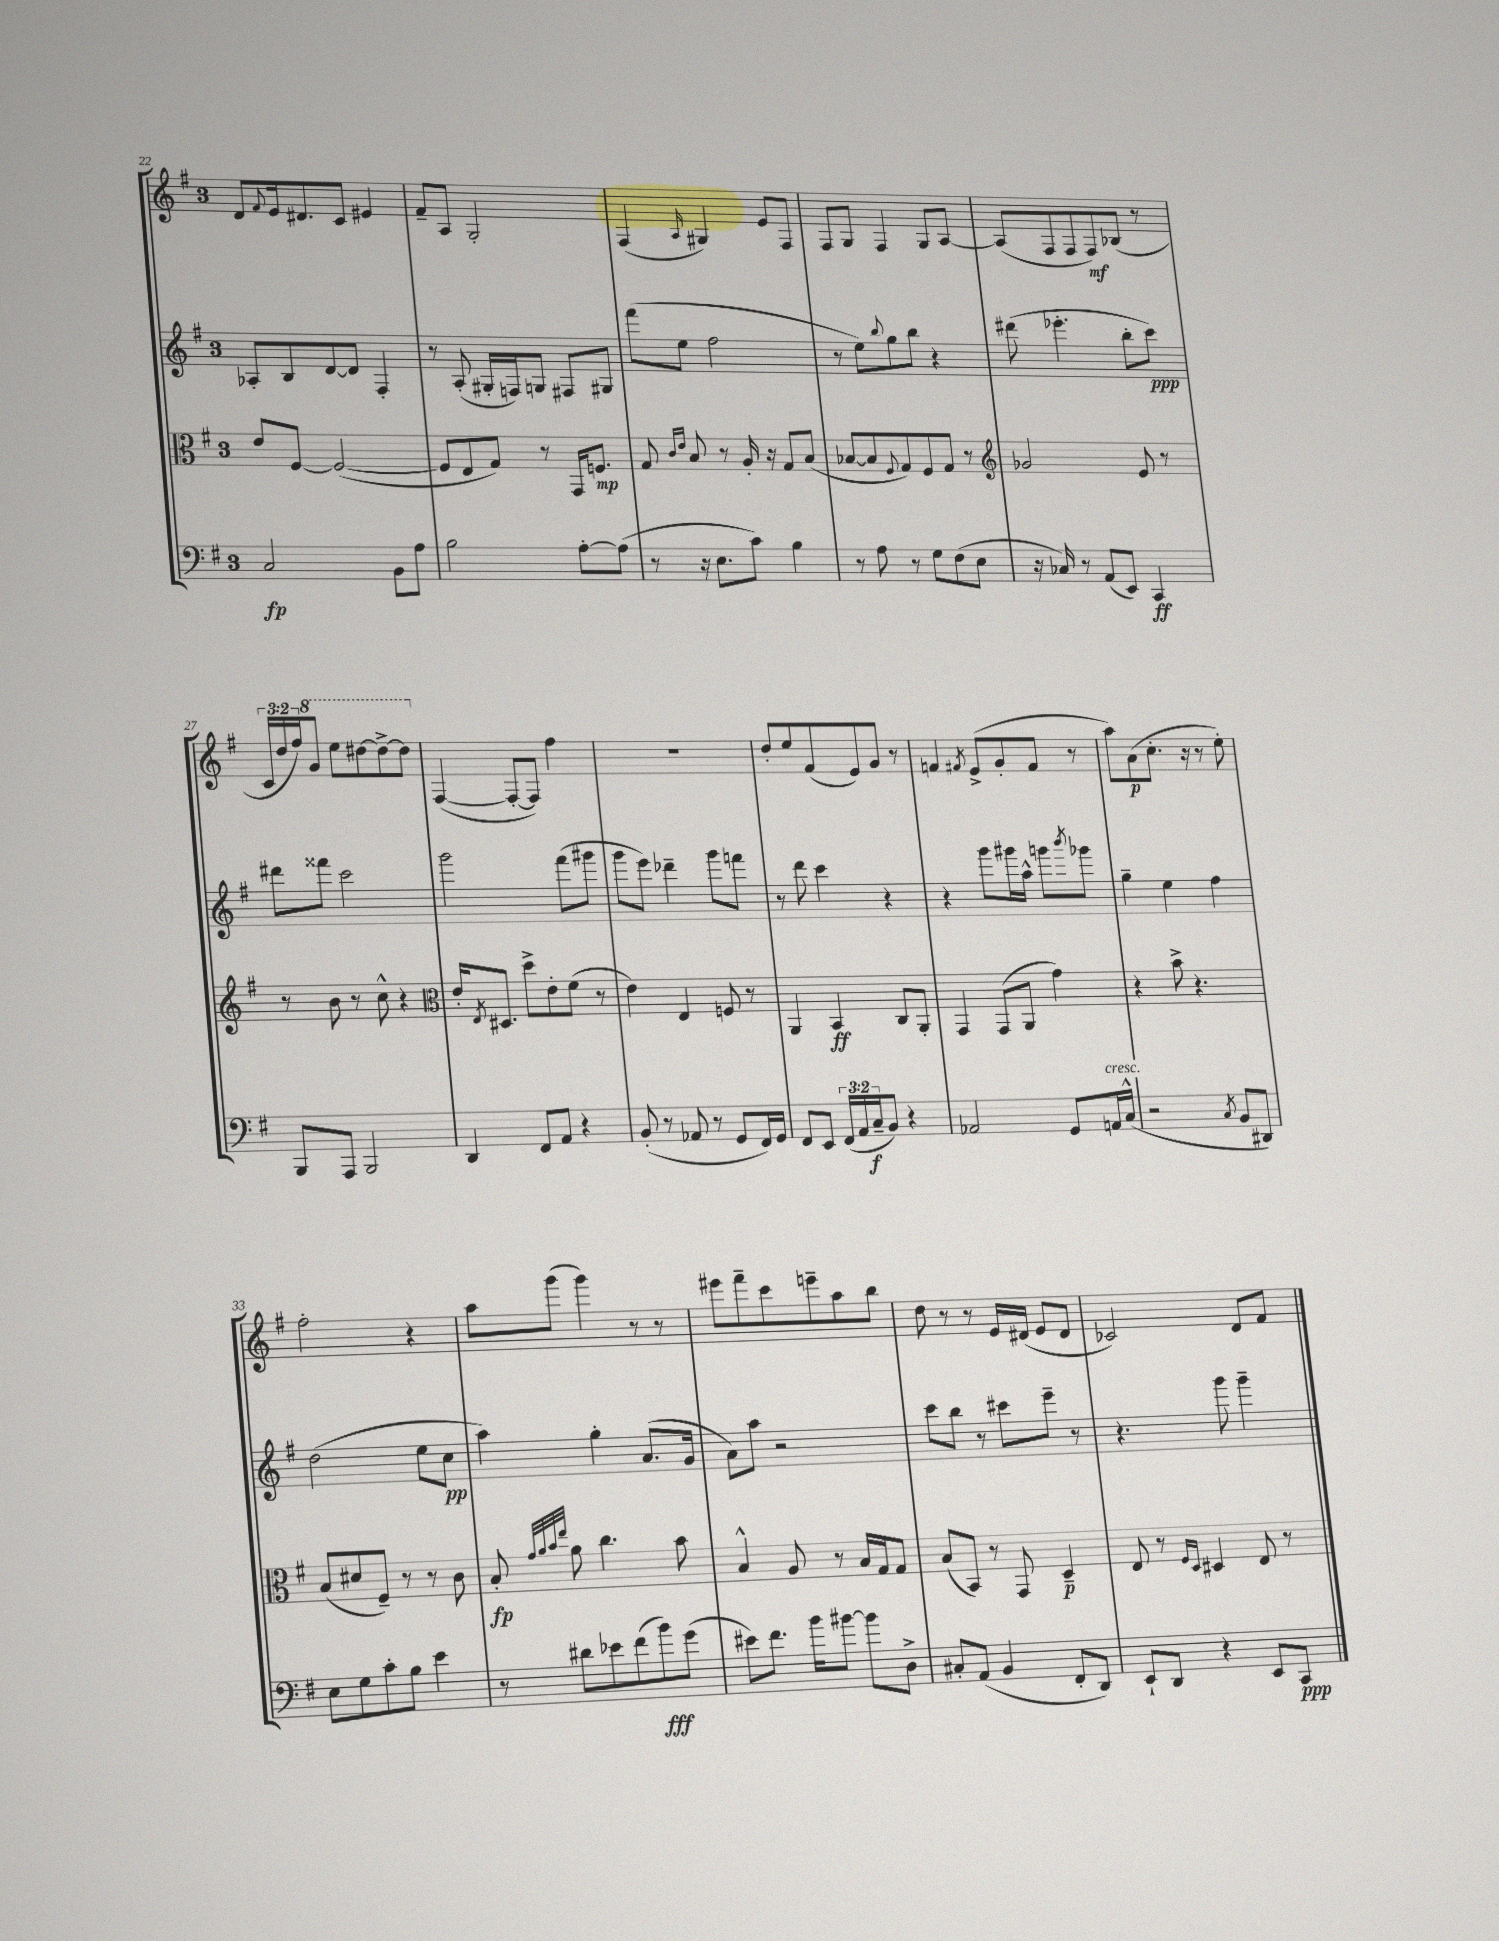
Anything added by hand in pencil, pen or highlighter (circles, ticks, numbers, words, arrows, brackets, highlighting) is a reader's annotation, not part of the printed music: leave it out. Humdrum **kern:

**kern	**dynam	**kern	**dynam	**kern	**dynam	**kern	**dynam
*part4	*part4	*part3	*part3	*part2	*part2	*part1	*part1
*staff4	*staff4	*staff3	*staff3	*staff2	*staff2	*staff1	*staff1
*clefF4	*	*clefC3	*	*clefG2	*	*clefG2	*
*k[f#]	*	*k[f#]	*	*k[f#]	*	*k[f#]	*
*M3/4	*	*M3/4	*	*M3/4	*	*M3/4	*
=22	=22	=22	=22	=22	=22	=22	=22
2C/	fp	8e/L	.	8A-X'/L	.	8d/L	.
.	.	.	.	.	.	8qqf#/	.
.	.	[8F#/J	.	8B/	.	16e/k	.
.	.	.	.	.	.	8.d#X/	.
.	.	(2F#/_	.	[8d/	.	.	.
.	.	.	.	8d/J]	.	8c/J	.
8BB\L	.	.	.	4F#'/	.	4e#X/	.
8A\J	.	.	.	.	.	.	.
=23	=23	=23	=23	=23	=23	=23	=23
2B\	.	8F#/L]	.	8r	.	8f#~/L	.
.	.	8E/	.	(8A'/	.	8A/J	.
.	.	8G/J)	.	16G#X'/LL	.	2G'/	.
.	.	.	.	16Fn/J)	.	.	.
.	.	8r	.	8Gn/J	.	.	.
[8A'\L	.	16GG/KL	.	8F#X/L	.	.	.
.	.	8.Fn/J	mp	.	.	.	.
(8A\J]	.	.	.	8G#X/J	.	.	.
=24	=24	=24	=24	=24	=24	=24	=24
8r	.	8G/	.	(8fff#\L	.	(4F#/	.
.	.	16qqc/LL	.	.	.	.	.
.	.	16qqe/JJ	.	.	.	.	.
16r	.	8B/	.	8ee\J	.	.	.
8.E\L	.	.	.	.	.	.	.
.	.	.	.	.	.	16qqA/	.
.	.	8r	.	2ff#\	.	4G#X/)	.
8c\J)	.	16A'/	.	.	.	.	.
.	.	16r	.	.	.	.	.
4B\	.	8G/L	.	.	.	8e/L	.
.	.	(8B/J	.	.	.	8F#/J	.
=25	=25	=25	=25	=25	=25	=25	=25
8r	.	[8B-X/L	.	8r	.	8F#/L	.
8A\	.	8B-/]	.	8ee\L)	.	8G/J	.
.	.	8qqF#/	.	8qqbb/	.	.	.
8r	.	8G/)	.	8gg\	.	4F#/	.
8G\L	.	8F#/	.	8bb\J	.	.	.
(8F#\	.	8G/J	.	4r	.	8G/L	.
8E\J	.	8r	.	.	.	[8A/J	.
=26	=26	=26	=26	=26	=26	=26	=26
*	*	*clefG2	*	*	*	*	*
16r	.	2g-X/	.	(8ddd#X\	.	(8A/L]	.
16C-X/)	.	.	.	.	.	.	.
8r	.	.	.	4.eee-X'\	.	8F#/	.
(8AA/L	.	.	.	.	.	8F#/	.
8EE/J)	.	.	.	.	.	8F#/)	mf
4CC/	ff	8e/	.	8bb'\L	.	(8B-X/J	.
.	.	8r	.	8ccc\J)	ppp	8r	.
!!LO:LB:g=z
=27	=27	=27	=27	=27	=27	=27	=27
8BBB/L	.	8r	.	8ddd#X\L	.	24c/LL	.
.	.	.	.	.	.	24dd/	.
.	.	.	.	.	.	24ff#/J)	.
*	*	*	*	*	*	*8va	*
8AAA/J	.	8b\	.	8fff##X\J	.	8gg/J	.
2BBB/	.	8r	.	2ccc\	.	8eee\L	.
.	.	8cc^^\	.	.	.	[8ddd#X\	.
.	.	4r	.	.	.	8ddd#^\_	.
.	.	.	.	.	.	8ddd#\J]	.
=28	=28	=28	=28	=28	=28	=28	=28
*	*	*clefC3	*	*	*	*	*
*	*	*	*	*	*	*X8va	*
4DD/	.	16e'/KL	.	2ggg\	.	([4F#/	.
.	.	8qE/	.	.	.	.	.
.	.	8.D#X/J	.	.	.	.	.
8FF#/L	.	8dd^\L	.	.	.	8F#'/L_	.
8AA/J	.	8e'\	.	.	.	8F#/J])	.
4r	.	(8f#\J	.	(8fff#\L	.	4ff#\	.
.	.	8r	.	8ggg#X\J	.	.	.
=29	=29	=29	=29	=29	=29	=29	=29
(8BB'/	.	4e\)	.	8ggg\L	.	2.r	.
8r	.	.	.	8eee\J)	.	.	.
8AA-X/	.	4E/	.	4ddd-X~\	.	.	.
8r	.	.	.	.	.	.	.
8GG/L	.	8Fn/	.	8ggg\L	.	.	.
16FF#/L)	.	8r	.	8fffn\J	.	.	.
16GG/JJ	.	.	.	.	.	.	.
=30	=30	=30	=30	=30	=30	=30	=30
8FF#/L	.	4AA/	.	8r	.	8dd'/L	.
8EE/J	.	.	.	8ddd\	.	8ee/	.
(24FF#/LL	.	4BB/	ff	4ccc\	.	(8f#/	.
24AA/	.	.	.	.	.	.	.
24C~/J	f	.	.	.	.	.	.
8BB/J)	.	.	.	.	.	8e/)	.
4r	.	8C/L	.	4r	.	8g/J	.
.	.	8AA'/J	.	.	.	8r	.
=31	=31	=31	=31	=31	=31	=31	=31
2AA-X/	.	4GG/	.	4r	.	4fn/	.
.	.	.	.	.	.	8qf#X/	.
.	.	(8GG/L	.	8ggg\L	.	(8e^/L	.
.	.	8AA/J	.	16ggg#X\L	.	8g'/	.
.	.	.	.	16aa^^\JJ	.	.	.
8GG/L	.	4g\)	.	8gggn\L	.	8f#/J	.
.	.	.	.	8qbbb/	.	.	.
!LO:TX:a:i:t=cresc.	!	!	!	!	!	!	!
16AAn/L	.	.	.	8ggg-X\J	.	8r	.
(16C^^/JJ	.	.	.	.	.	.	.
=32	=32	=32	=32	=32	=32	=32	=32
2r	.	4r	.	4gg~\	.	8aa\L)	.
.	.	.	.	.	.	(8a\	p
.	.	8b^\	.	4ee\	.	8.cc'\J	.
.	.	4.r	.	.	.	.	.
.	.	.	.	.	.	16r	.
8qC/	.	.	.	.	.	.	.
8BB/L	.	.	.	4ff#\	.	8r	.
8DD#X/J)	.	.	.	.	.	8ee'\)	.
!!LO:LB:g=z
=33	=33	=33	=33	=33	=33	=33	=33
8E\L	.	(8B/L	.	(2dd\	.	2ff#'\	.
8G\	.	8d#X/	.	.	.	.	.
8c'\	.	8F#~/J)	.	.	.	.	.
8B\J	.	8r	.	.	.	.	.
4e\	.	8r	.	8ee\L	.	4r	.
.	.	8c\	.	8cc\J	pp	.	.
=34	=34	=34	=34	=34	=34	=34	=34
8r	.	8B'/	fp	4aa\)	.	8aa\L	.
.	.	32qqg/LLL	.	.	.	.	.
.	.	32qqa/	.	.	.	.	.
.	.	32qqb/	.	.	.	.	.
.	.	32qqee/JJJ	.	.	.	.	.
8d#X\L	.	8a\	.	.	.	(8ggg\J	.
8e-X\	.	4.cc\	.	4gg'\	.	4ggg\)	.
(8f#\	.	.	.	.	.	.	.
8b\)	fff	.	.	(8.a/L	.	8r	.
(8g\J	.	8b\	.	.	.	8r	.
.	.	.	.	16g/Jk	.	.	.
=35	=35	=35	=35	=35	=35	=35	=35
8e#X\L)	.	4B^^/	.	8a\L)	.	8eee#X\L	.
8.f#\J	.	.	.	8aa\J	.	8fff#~\	.
.	.	8A/	.	2r	.	8ccc\	.
16b\KL	.	.	.	.	.	.	.
[8b#X\J	.	8r	.	.	.	8eeen~\	.
8b#\L]	.	16B/LL	.	.	.	8aa\	.
.	.	16G/J	.	.	.	.	.
8D^\J	.	8G/J	.	.	.	8bb\J	.
=36	=36	=36	=36	=36	=36	=36	=36
8C#X'/L	.	(8B/L	.	8ccc\L	.	8dd\	.
(8AA/J	.	8BB/J)	.	8bb\J	.	8r	.
4BB/	.	8r	.	8r	.	8r	.
.	.	8GG/	.	8ccc#X\L	.	16e/LL	.
.	.	.	.	.	.	(16d#X/JJ	.
8FF#'/L	.	4D~/	p	8eee~\J	.	8e/L	.
8DD/J)	.	.	.	8r	.	8d#/J	.
=37	=37	=37	=37	=37	=37	=37	=37
8EE`/L	.	8E/	.	4.r	.	2c-X/)	.
8DD/J	.	8r	.	.	.	.	.
.	.	16qqF#/LL	.	.	.	.	.
.	.	16qqD/JJ	.	.	.	.	.
4r	.	4D#X/	.	.	.	.	.
.	.	.	.	8ggg\	.	.	.
8EE/L	.	8E/	.	4ggg~\	.	8d/L	.
8CC/J	ppp	8r	.	.	.	8f#/J	.
==	==	==	==	==	==	==	==
*-	*-	*-	*-	*-	*-	*-	*-
